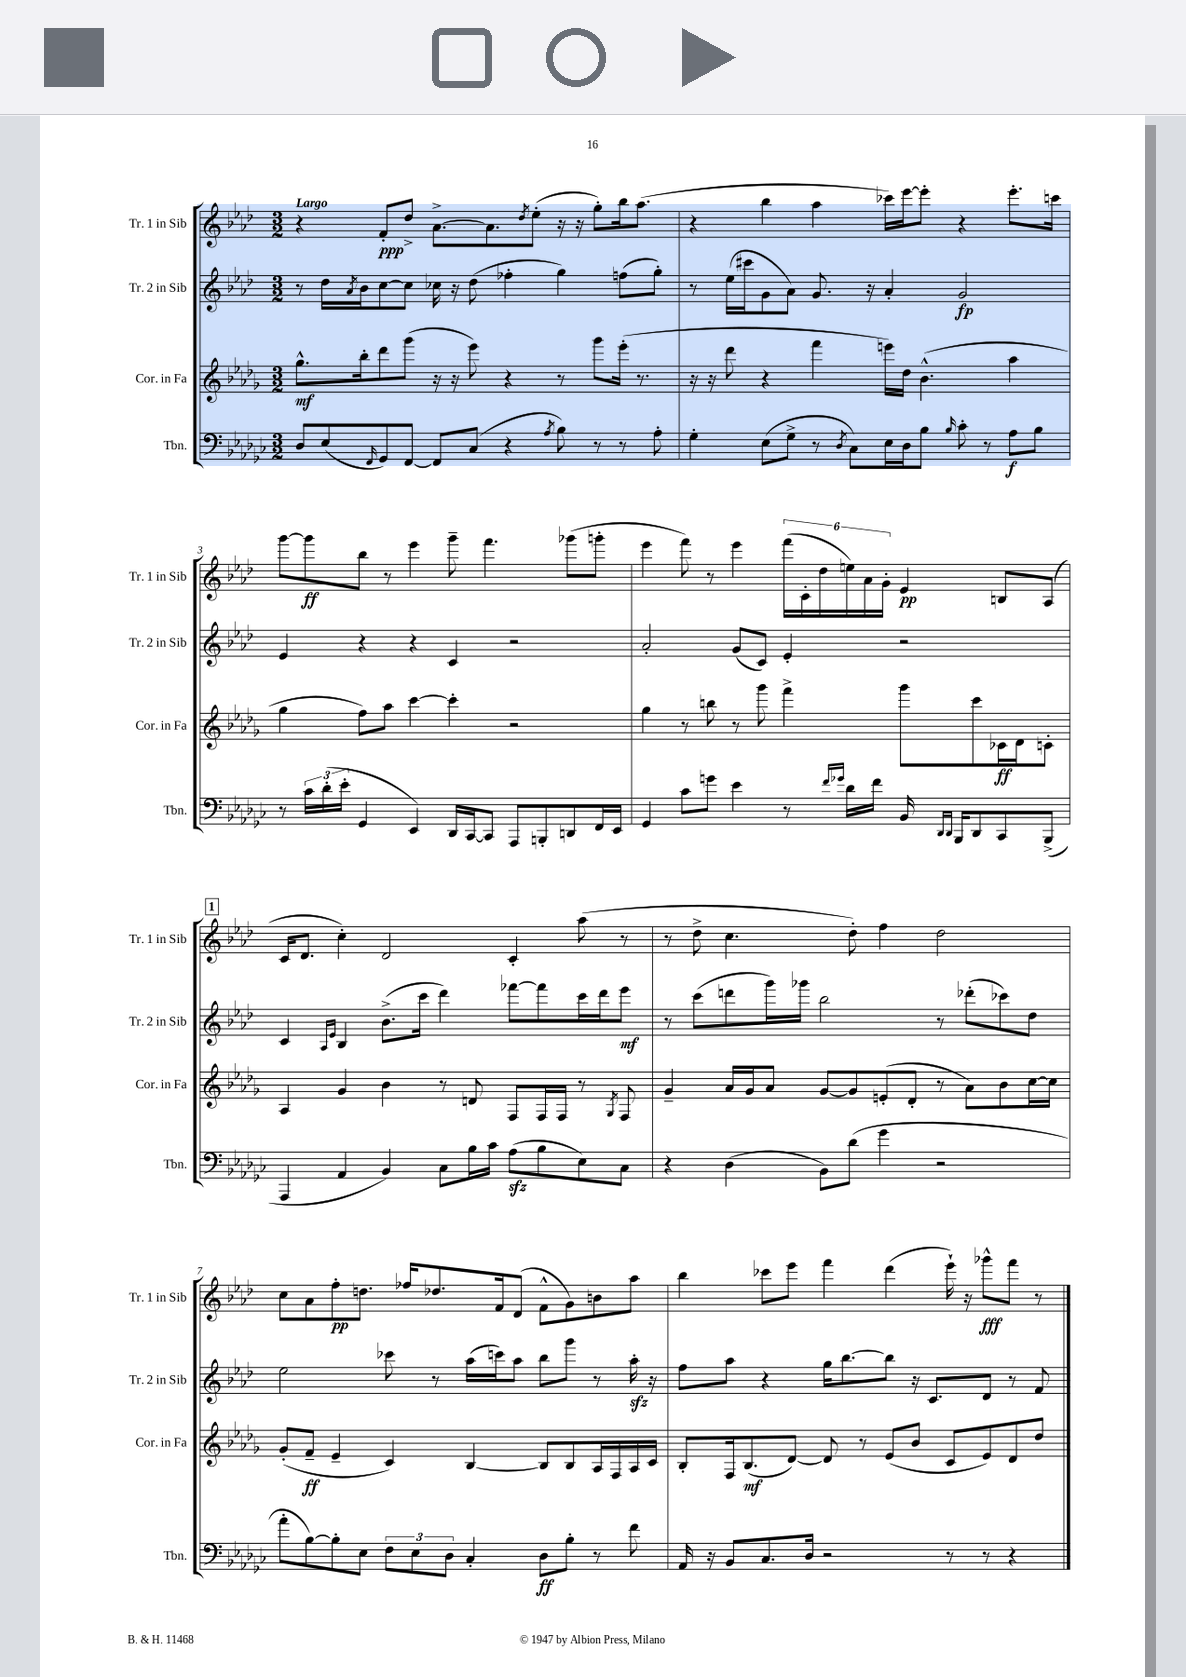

**kern	**kern	**kern	**kern
*staff4	*staff3	*staff2	*staff1
*clefF4	*clefG2	*clefG2	*clefG2
*k[b-e-a-d-g-c-]	*k[b-e-a-d-g-]	*k[b-e-a-d-]	*k[b-e-a-d-]
*M3/2	*M3/2	*M3/2	*M3/2
8D-	8.gg-^^	8r	4r
(8E-	.	16dd-	.
.	.	8qa-	.
.	16bb-'	16b-	.
16qqFF	.	.	.
8GG-)	8ddd-	[8cc	8f'
[8FF	(8ggg-	8cc]	8dd-^
8FF]	16r	16cc-	[8.a-^
.	16r	16r	.
(8C-	8eee-)	(8dd-	.
.	.	.	8.a-]
4r	4r	4ff-'	.
.	.	.	8qdd-
.	.	.	(8ee-'
8qA-	.	.	.
8B-)	8r	4gg)	16r
.	.	.	16r
8r	8ggg-	.	8gg')
8r	(16eee-'	(8ff	16bb-
.	8.r	.	(8.aa-
8A-'	.	8gg')	.
=	=	=	=
4G-'	16r	8r	4r
.	16r	.	.
.	8ddd-	(16ee-	.
.	.	16ccc#	.
(8E-	4r	8g	4bb-
8G-^	.	8a-)	.
8r	4fff	8.g	4aa-
8qD-	.	.	.
8C-)	.	.	.
.	.	16r	.
16E-	16eee)	4a-'	16ccc-)
16D-	16dd-	.	[16eee-
8B-	(4.b-^^	.	8eee-']
16qqB-	.	.	.
8c-'	.	2g	4r
8r	.	.	.
8A-	4aa-	.	8.eee-'
8B-	.	.	.
.	.	.	16ccc
=	=	=	=
8r	4gg-	4e-	[8ggg
24c-	.	.	8ggg]
(24d-'	.	.	.
24e-'	.	.	.
4GG-	8ff)	4r	8bb-
.	8aa-	.	8r
4EE-)	[4ccc	4r	4eee-
16DD-	4ccc']	4c	8ggg~
[16CC-	.	.	.
8CC-]	.	.	4.fff
8AAA-	2r	2r	.
8BBB'	.	.	.
8DD	.	.	(8ggg-
16FF	.	.	8ggg'
16EE-	.	.	.
=	=	=	=
4GG-	4gg-	2a-'	4eee-
8c-	8r	.	8fff)
8g	8bb	.	8r
4e-	8r	(8g	4eee-
.	8ggg-	8c)	.
8r	4fff^	4e-'	(24fff
.	.	.	24c'
.	.	.	24dd-
16qqf	.	.	.
16qqg-	.	.	.
16d-	.	.	24ee)
.	.	.	24a-
16f	.	.	.
.	.	.	24g'
16BB-	8ggg-	2r	4e-
16qqDD-	.	.	.
16qqDD-	.	.	.
16BBB-	.	.	.
8DD-	8ccc	.	.
8CC-	16c-	.	8B
.	16d-	.	.
(8BBB-^	8c'	.	(8A-
=	=	=	=
4AAA-	4A-	4c	16c
.	.	.	8.d-
.	.	16qqA-	.
.	.	16qqe-	.
4AA-	4g-	4B-	4cc')
4BB-)	4b-	(8.b-^	2d-
.	.	16ccc	.
8C-	8r	4ddd-)	.
16B-	8d	.	.
16c-	.	.	.
(8A-	8F	[8fff-	4c'
8B-	16F	8fff-]	.
.	16F	.	.
8E-)	8r	16ccc	(8aa-
.	.	16ddd-	.
.	8qG-	.	.
8C-	8F	8eee-	8r
=	=	=	=
4r	4g-~	8r	8r
.	.	(8ccc	8dd-^
(4D-	16a-	8ddd	4.cc
.	16g-	.	.
.	8a-	16ggg)	.
.	.	16ggg-	.
8BB-)	[8g-	2bb-	.
(8d-	8g-]	.	8dd-')
4g-	(8e'	.	4ff
.	8d-'	.	.
2r	8r	8r	2dd-
.	8a-)	(8ddd-'	.
.	8b-	8ccc-)	.
.	[16cc	8dd-	.
.	16cc]	.	.
=	=	=	=
8a-'	(8g-'	2ee-	8cc
[8B-)	8f~	.	8a-
8B-']	4e-~	.	8ff'
8E-	.	.	8.dd
12F	4c)	8ccc-	.
.	.	.	16ff-
12E-	.	.	.
.	.	8r	8.dd-
12D-	.	.	.
4C-'	[4B-	(16aa-	.
.	.	16ccc)	16f
.	.	8aa-	(8d-
8D-	8B-]	8bb-	8f^^
8B-'	8B-	8ggg	8g)
8r	16A-	8r	8b
.	16F	.	.
8f	16A-	16aa-'	8aa-
.	16c	16r	.
=	=	=	=
16AA-	8B-'	8ff	4bb-
16r	.	.	.
8BB-	16F	8aa-	.
.	(8.B-	.	.
8.C-	.	4r	8ccc-
.	[8d-)	.	8eee-
16D-	.	.	.
2r	8d-]	16gg	4fff
.	.	[8.bb-	.
.	8r	.	.
.	(8e-	8bb-]	(4ddd-
.	8b-	16r	.
.	.	8.c	.
8r	8c	.	16eee-`)
.	.	.	16r
8r	8e-)	8d-	8ggg-^^
4r	8d-	8r	8fff
.	8dd-	8f	8r
==	==	==	==
*-	*-	*-	*-
